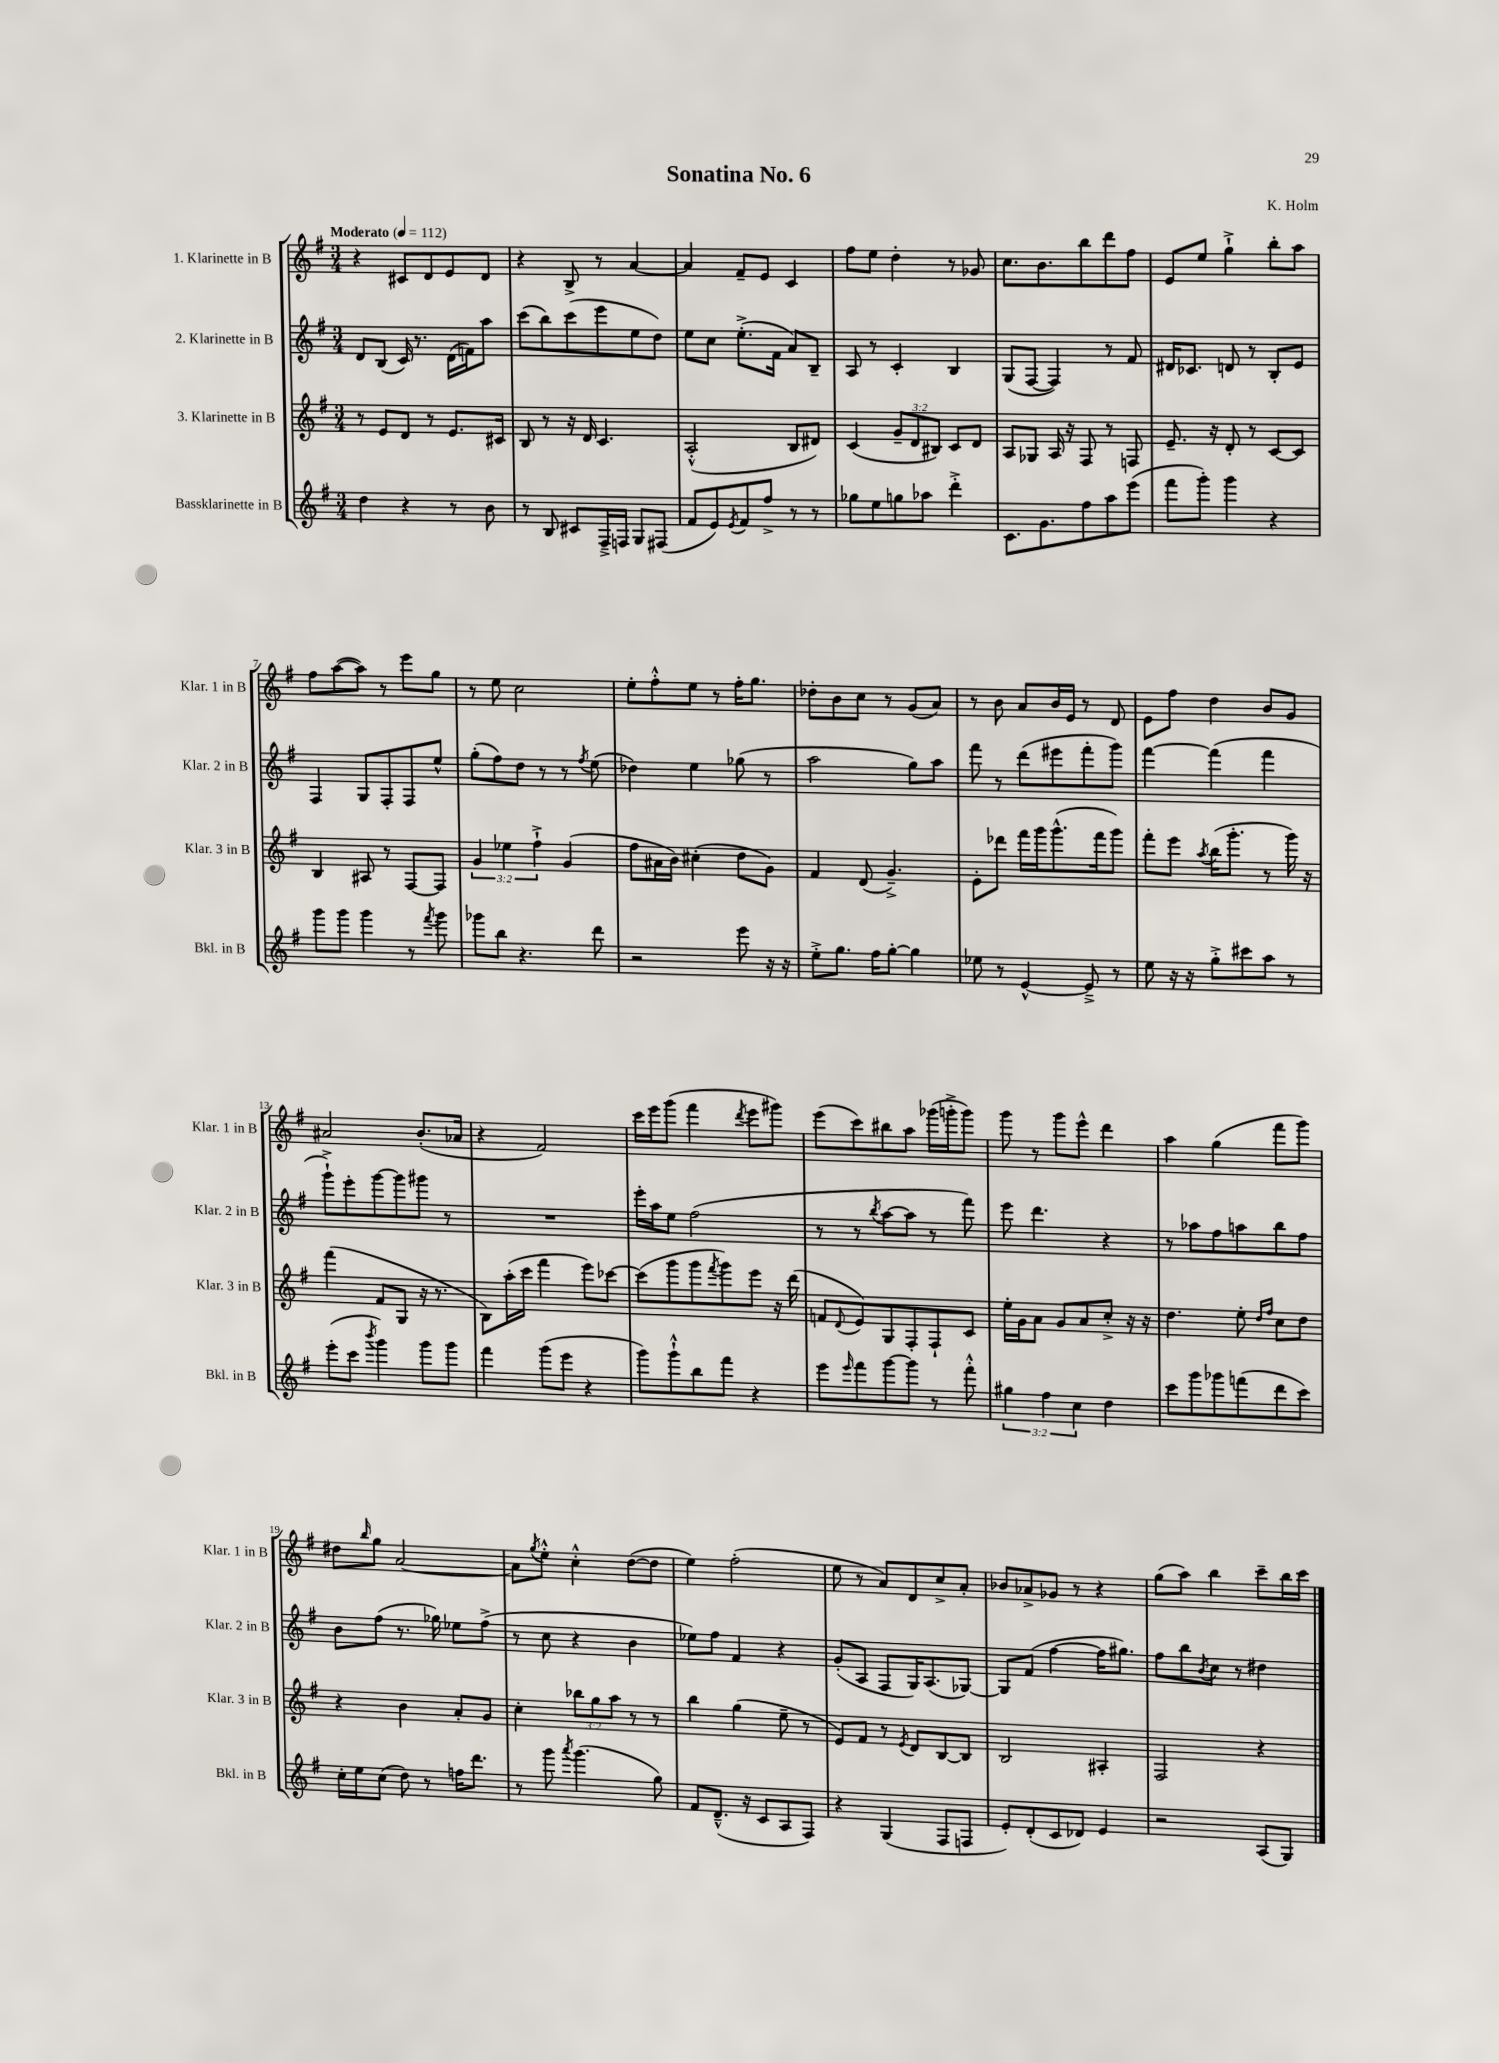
\header { title = "Sonatina No. 6" composer = "K. Holm" }
<<
\new StaffGroup <<
\new Staff = "s0" \with { instrumentName = "1. Klarinette in B" shortInstrumentName = "Klar. 1 in B" } {
    \clef treble \key g \major \numericTimeSignature \time 3/4 \tempo "Moderato" 4 = 112
    r4 cis'8 d'8 e'8 d'8 |
    r4 b8-> r8 a'4~ |
    a'4 fis'8-- e'8 c'4 |
    fis''8 e''8 d''4-. r8 ges'8 |
    c''8. b'8. b''8 d'''8 fis''8 |
    e'8 e''8 g''4-!-> b''8-. a''8 |
    fis''8 a''8~( a''8) r8 e'''8 g''8 |
    r8 e''8 c''2 |
    e''8-. fis''8-.-^ e''8 r8 fis''16-. g''8. |
    des''8-. b'8 c''8 r8 g'8( a'8) |
    r8 b'8 a'8 b'16 e'16 r8 d'8 |
    e'8 fis''8 d''4 b'8 g'8 |
    ais'2 b'8.-.( aes'16 |
    r4 fis'2) |
    c'''16 e'''16 g'''8( fis'''4 \acciaccatura { d'''8 } e'''8 gis'''8) |
    e'''8( c'''8) bis''8 a''8 ges'''16( g'''16-.-> g'''8) |
    g'''8 r8 g'''8 e'''8-^ d'''4 |
    a''4 g''4( fis'''8 g'''8) |
    dis''8 \grace { b''16 } g''8 a'2~ |
    a'8 \acciaccatura { g''8 } e''8-.-^ c''4-.-^ d''8~( d''8 |
    e''4) fis''2-.( |
    e''8 r8 a'8) d'8 c''8-> a'8-. |
    bes'8 aes'8-> ges'8 r8 r4 |
    g''8( a''8) b''4 c'''8-- b''16 c'''16 \bar "|." |
}
\new Staff = "s1" \with { instrumentName = "2. Klarinette in B" shortInstrumentName = "Klar. 2 in B" } {
    \clef treble \key g \major \numericTimeSignature \time 3/4
    d'8 b8( c'16) r8. d'16( f'16) a''8 |
    c'''8( b''8) c'''8( e'''8 e''8 d''8) |
    e''8 c''8 e''8.-.->( fis'16 a'8) b8-- |
    a8 r8 c'4-. b4 |
    g8( fis8~ fis4) r8 fis'8 |
    dis'16 ces'8. d'8 r8 b8-. e'8 |
    fis4 g8 fis8-. fis8 e''8-^ |
    g''8-.( fis''8) d''8 r8 r8 \acciaccatura { fis''8 } e''8( |
    des''4) e''4 ges''8( r8 |
    a''2 g''8) a''8 |
    fis'''8 r8 d'''8( eis'''8 fis'''8-. g'''8) |
    fis'''4~ fis'''4( fis'''4 |
    g'''8-!->) e'''8-. g'''8~ g'''8 gis'''8 r8 |
    R2. |
    e'''16-. a''16 e''8 fis''2( |
    r8 r8 \acciaccatura { b''8 } a''8~ a''8 r8 fis'''8) |
    e'''8 d'''4. r4 |
    r8 aes''8 fis''8 a''8 b''8 fis''8 |
    b'8 fis''8( r8. ges''16) ees''8 fis''8->( |
    r8 c''8 r4 b'4 |
    ees''8) fis''8 fis'4 r4 |
    g'8-.( a8 fis8 g16) a8.( ges8~) |
    ges8 fis'8( fis''4~ fis''16 gis''8.) |
    fis''8 b''8 \acciaccatura { b'8 } c''8 r8 dis''4 \bar "|." |
}
\new Staff = "s2" \with { instrumentName = "3. Klarinette in B" shortInstrumentName = "Klar. 3 in B" } {
    \clef treble \key g \major \numericTimeSignature \time 3/4 \override Staff.TupletNumber.text = #tuplet-number::calc-fraction-text
    r8 e'8 d'8 r8 e'8. cis'16 |
    b8 r8 r16 d'16 c'4. |
    a2-.-^( b8 dis'8) |
    c'4( \tuplet 3/2 { g'8-- d'8 bis8) } c'8 d'8 |
    a8 ges8 a16 r16 fis8 r8 f8 |
    e'8.-- r16 d'8-. r8 c'8~ c'8 |
    b4 ais8 r8 fis8~ fis8 |
    \tuplet 3/2 { g'4 ees''4 fis''4-!-> } g'4( |
    fis''8 ais'16 b'16) cis''4-.( d''8 g'8) |
    fis'4 d'8( g'4.--->) |
    e'8-. des'''8 fis'''16 g'''16 g'''8.-^( fis'''16 g'''8) |
    fis'''8-. e'''8 \acciaccatura { a''8 } b''16( g'''8.-. r8 g'''16) r16 |
    fis'''4( fis'8 g8 r16 r8. |
    b8) a''16-.( c'''16 fis'''4 e'''8) ces'''8~ |
    ces'''8( g'''8 g'''8 \acciaccatura { fis'''8 } g'''8) e'''8 r16 d'''16( |
    f'8 \appoggiatura { d'8 } e'8) g8 fis8-. fis8-! c'8 |
    e''16-. g'16 a'8 g'8 a'8 c''8-.-> r16 r16 |
    d''4. e''8-. \grace { d''16 fis''16 } c''8 d''8 |
    r4 b'4 a'8-. g'8 |
    c''4-. \tuplet 3/2 { bes''8 g''8 a''8 } r8 r8 |
    b''4 g''4( e''8-- r8 |
    e'8) fis'8 r8 \acciaccatura { e'8 } d'8 b8~ b8 |
    b2 ais4-. |
    fis2 r4 \bar "|." |
}
\new Staff = "s3" \with { instrumentName = "Bassklarinette in B" shortInstrumentName = "Bkl. in B" } {
    \clef treble \key g \major \numericTimeSignature \time 3/4 \override Staff.TupletNumber.text = #tuplet-number::calc-fraction-text
    d''4 r4 r8 b'8 |
    r8 b8 cis'8 fis16---> f16 g8 fis8( |
    fis'8 e'8) \acciaccatura { e'8 } fis'8 fis''8-> r8 r8 |
    ges''8 e''8 g''8 aes''8 d'''4-.-> |
    c'8. g'8. fis''8 a''8 e'''8( |
    fis'''8 g'''8-.) g'''4 r4 |
    g'''8 g'''8 g'''4 r8 \acciaccatura { fis'''8 } g'''8 |
    ges'''8 b''8 r4. d'''8 |
    r2 e'''8 r16 r16 |
    e''8-.-> g''8. fis''16 g''8~-. g''4 |
    ees''8 r8 e'4~-^ e'8---> r8 |
    e''8 r16 r16 g''8-.-> cis'''8 a''8 r8 |
    e'''8-.( c'''8 \acciaccatura { b'''8 } g'''4) g'''8 g'''8 |
    fis'''4 g'''8( e'''8 r4 |
    g'''8) g'''8-!-^ b''8 fis'''8 r4 |
    e'''8 \grace { e'''16 } fis'''8 g'''8~ g'''8 r8 fis'''8-.-^ |
    \tuplet 3/2 { gis''4 fis''4 c''4 } d''4 |
    c'''8 g'''8 ges'''8 f'''8( d'''8 c'''8) |
    c''16-. e''16 c''8( d''8) r8 f''16 d'''8. |
    r8 g'''8 \acciaccatura { a'''8 } g'''4.( g''8) |
    fis'8 d'8.---^( r16 c'8 a8 fis8) |
    r4 g4( fis8 f8 |
    e'8-.) d'8-.( c'8 des'8) e'4 |
    r2 a8( g8) \bar "|." |
}
>>
>>
